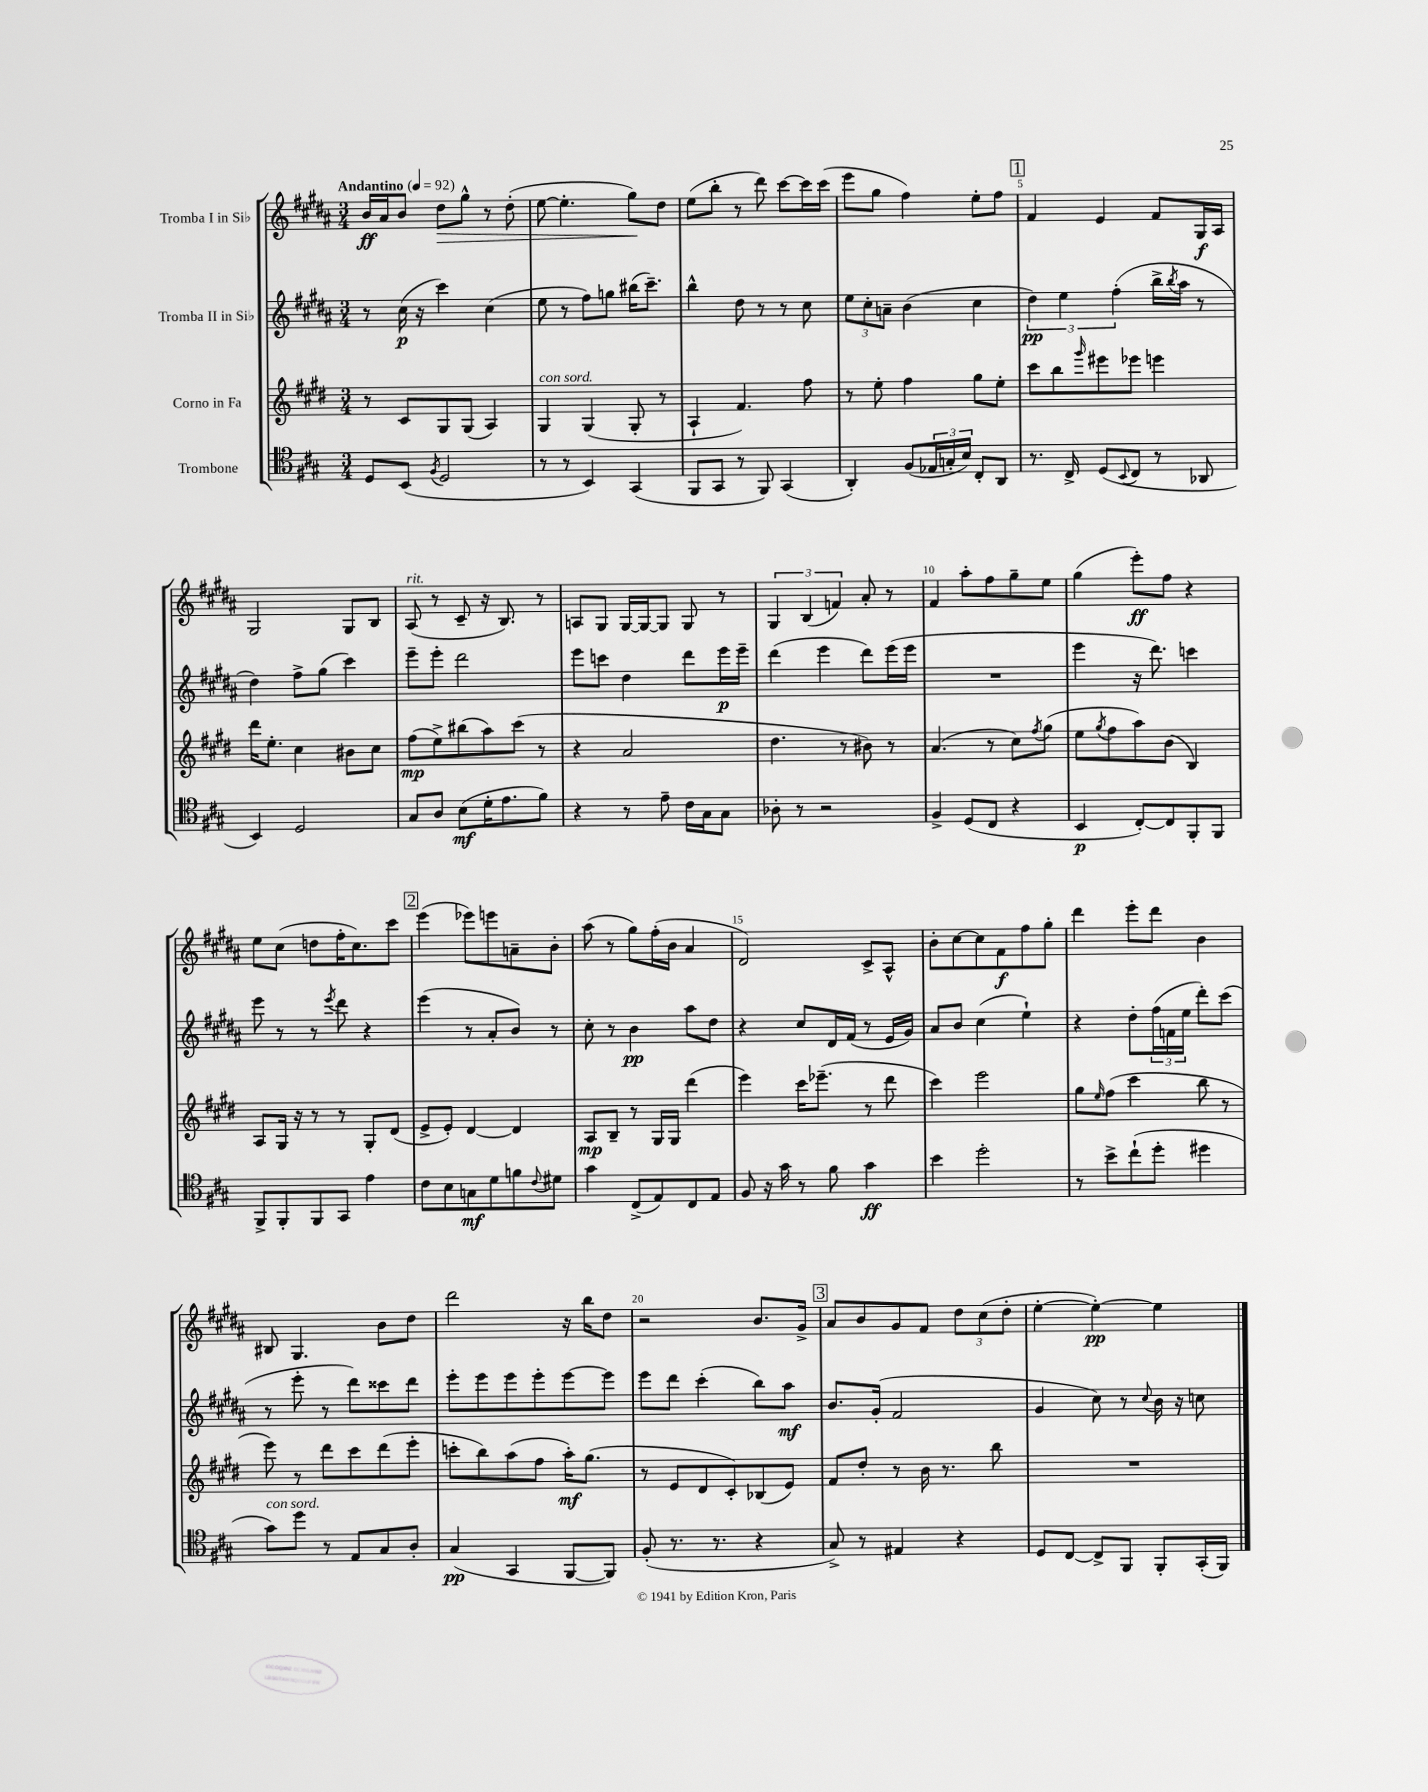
<<
\new StaffGroup <<
\new Staff = "s0" \with { instrumentName = "Tromba I in Sib" } {
    \clef treble \key b \major \numericTimeSignature \time 3/4 \tempo "Andantino" 4 = 92
    b'16\ff ais'16 b'8 dis''8\> gis''8-^ r8 dis''8-.( |
    e''8~ e''4.-. gis''8\!) dis''8 |
    e''8( b''8-. r8 dis'''8) cis'''8~ cis'''16 cis'''16( |
    e'''8 gis''8 fis''4) e''8-. fis''8 |
    \mark \markup { \box "1" } fis'4 e'4 fis'8 gis16\f ais16 |
    gis2 gis8 b8 |
    ais8^\markup { \italic "rit." }( r8 cis'8-- r16 b8.) r8 |
    a8 gis8 gis16~ gis16~ gis8 gis8 r8 |
    \tuplet 3/2 { gis4 b4( f'4) } ais'8-. r8 |
    fis'4 ais''8-. fis''8 gis''8-- e''8 |
    gis''4( e'''8-.\ff) fis''8 r4 |
    e''8 cis''8( d''8 fis''16-. cis''8.) cis'''8 |
    \mark \markup { \box "2" } e'''4( ees'''8) e'''8 a'8-- b'8-. |
    ais''8( r8 gis''8) fis''16-.( b'16 ais'4 |
    dis'2) cis'8-> ais8-^ |
    b'8-. cis''8~ cis''8 fis'8\f fis''8 gis''8-. |
    dis'''4 e'''8-. dis'''8 b'4 |
    bis8 gis4. b'8 dis''8 |
    dis'''2 r16 b''16 dis''8 |
    r2 b'8. gis'16-> |
    \mark \markup { \box "3" } ais'8 b'8 gis'8 fis'8 \tuplet 3/2 { dis''8 cis''8( dis''8-. } |
    e''4~-. e''4~-.\pp) e''4 \bar "|." |
}
\new Staff = "s1" \with { instrumentName = "Tromba II in Sib" } {
    \clef treble \key b \major \numericTimeSignature \time 3/4
    r8 cis''16\p( r16 cis'''4) cis''4( |
    e''8 r8 fis''8) g''8 bis''16( cis'''8.--) |
    b''4-^ dis''8 r8 r8 cis''8 |
    \tuplet 3/2 { e''8 cis''8-. a'8-- } b'4( cis''4 |
    \mark \markup { \box "1" } \tuplet 3/2 { dis''4\pp) e''4 fis''4-.( } b''16-> \acciaccatura { b''8 } ais''16 r8 |
    dis''4) fis''8-> gis''8( cis'''4) |
    e'''8-- e'''8-. dis'''2 |
    e'''8 c'''8 dis''4 dis'''8 e'''16\p e'''16-- |
    dis'''4( e'''4 dis'''8) e'''16( e'''16 |
    R2. |
    e'''4 r16 dis'''8.) c'''4 |
    e'''8 r8 r8 \acciaccatura { e'''8 } dis'''8 r4 |
    \mark \markup { \box "2" } e'''4( r8 ais'8-. b'8) r8 |
    cis''8-. r8 b'4\pp ais''8 dis''8 |
    r4 cis''8 dis'16 fis'16( r8 e'16 gis'16) |
    ais'8 b'8 cis''4( e''4-!) |
    r4 dis''8-. \tuplet 3/2 { fis''16( f'16 e''16 } dis'''8-.) cis'''8( |
    r8 e'''8-. r8 dis'''8) cisis'''8 dis'''8 |
    e'''8-. e'''8 e'''8 e'''8-. e'''8~ e'''8 |
    e'''8 dis'''8 cis'''4-.( b''8) ais''8\mf |
    \mark \markup { \box "3" } b'8. gis'16-.( fis'2 |
    gis'4 cis''8) r8 \appoggiatura { cis''8 } b'16 r16 c''8 \bar "|." |
}
\new Staff = "s2" \with { instrumentName = "Corno in Fa" } {
    \clef treble \key e \major \numericTimeSignature \time 3/4
    r8 cis'8 gis8 gis8( a4) |
    gis4^\markup { \italic "con sord." } gis4( gis8-. r8 |
    a4-! fis'4.) fis''8 |
    r8 e''8-. fis''4 gis''8 e''8-. |
    \mark \markup { \box "1" } cis'''8 b''8 \grace { gis'''16 } eis'''8 ees'''8 e'''4 |
    dis'''16 e''8.-. cis''4 bis'8 cis''8 |
    fis''8\mp( e''8->) bis''8( a''8) cis'''8( r8 |
    r4 a'2 |
    dis''4. r8 bis'8) r8 |
    a'4.( r8 cis''8) \acciaccatura { fis''8 } gis''8( |
    e''8 \acciaccatura { gis''8 } fis''8 a''8) b'8( b4) |
    a8 gis16 r16 r8 r8 gis8-. dis'8( |
    \mark \markup { \box "2" } e'8-> e'8-.) dis'4~ dis'4 |
    a8\mp b8-- r8 gis16 gis16 dis'''4( |
    e'''4) cis'''16 ees'''8.--( r8 dis'''8 |
    cis'''4) e'''2 |
    gis''8 \grace { e''16 } fis''8( cis'''4 b''8 r8 |
    e'''8) r8 dis'''8 cis'''8 dis'''8( e'''8-. |
    c'''8-. b''8) a''8( fis''8 a''16-.\mf) gis''8.( |
    r8 e'8 dis'8 cis'8-.) bes8( e'8) |
    \mark \markup { \box "3" } fis'8 dis''8-. r8 b'16 r8. b''8 |
    R2. \bar "|." |
}
\new Staff = "s3" \with { instrumentName = "Trombone" } {
    \clef tenor \key a \major \numericTimeSignature \time 3/4
    d8 b,8( \acciaccatura { fis8 } d2 |
    r8 r8 b,4) gis,4( |
    fis,8 gis,8 r8 fis,8) gis,4( |
    a,4-.) fis8( \tuplet 3/2 { ees16 g16-. b16) } cis8-. a,8 |
    \mark \markup { \box "1" } r8. cis16-> d8( \appoggiatura { b,8 } cis8 r8 aes,8 |
    b,4) d2 |
    gis8 a8 b8\mf( d'16-. e'8. fis'8) |
    r4 r8 e'8-- cis'16 gis16 gis8 |
    aes8-. r8 r2 |
    fis4-> d8( cis8 r4 |
    b,4\p cis8~-.) cis8 fis,8-. fis,8 |
    fis,8-> fis,8-. fis,8 gis,8 e'4 |
    \mark \markup { \box "2" } cis'8 b8 g8\mf d'8 f'8 \appoggiatura { cis'8 } dis'8 |
    gis'4 cis8->( e8) cis8 e8 |
    fis8 r16 gis'16 r8 fis'8 gis'4\ff |
    b'4 d''2-. |
    r8 b'8-> cis''8-!( d''8-. dis''4 |
    gis'8^\markup { \italic "con sord." }) d''8 r8 e8 gis8 a8-. |
    gis4\pp( gis,4 fis,8~ fis,8) |
    fis8-.( r8. r8. r4 |
    \mark \markup { \box "3" } gis8->) r8 eis4 r4 |
    d8 cis8~ cis8-> fis,8 fis,8-. gis,16-.( fis,16) \bar "|." |
}
>>
>>
\layout { \context { \Score \override BarNumber.break-visibility = ##(#f #t #t) barNumberVisibility = #(every-nth-bar-number-visible 5) } }
